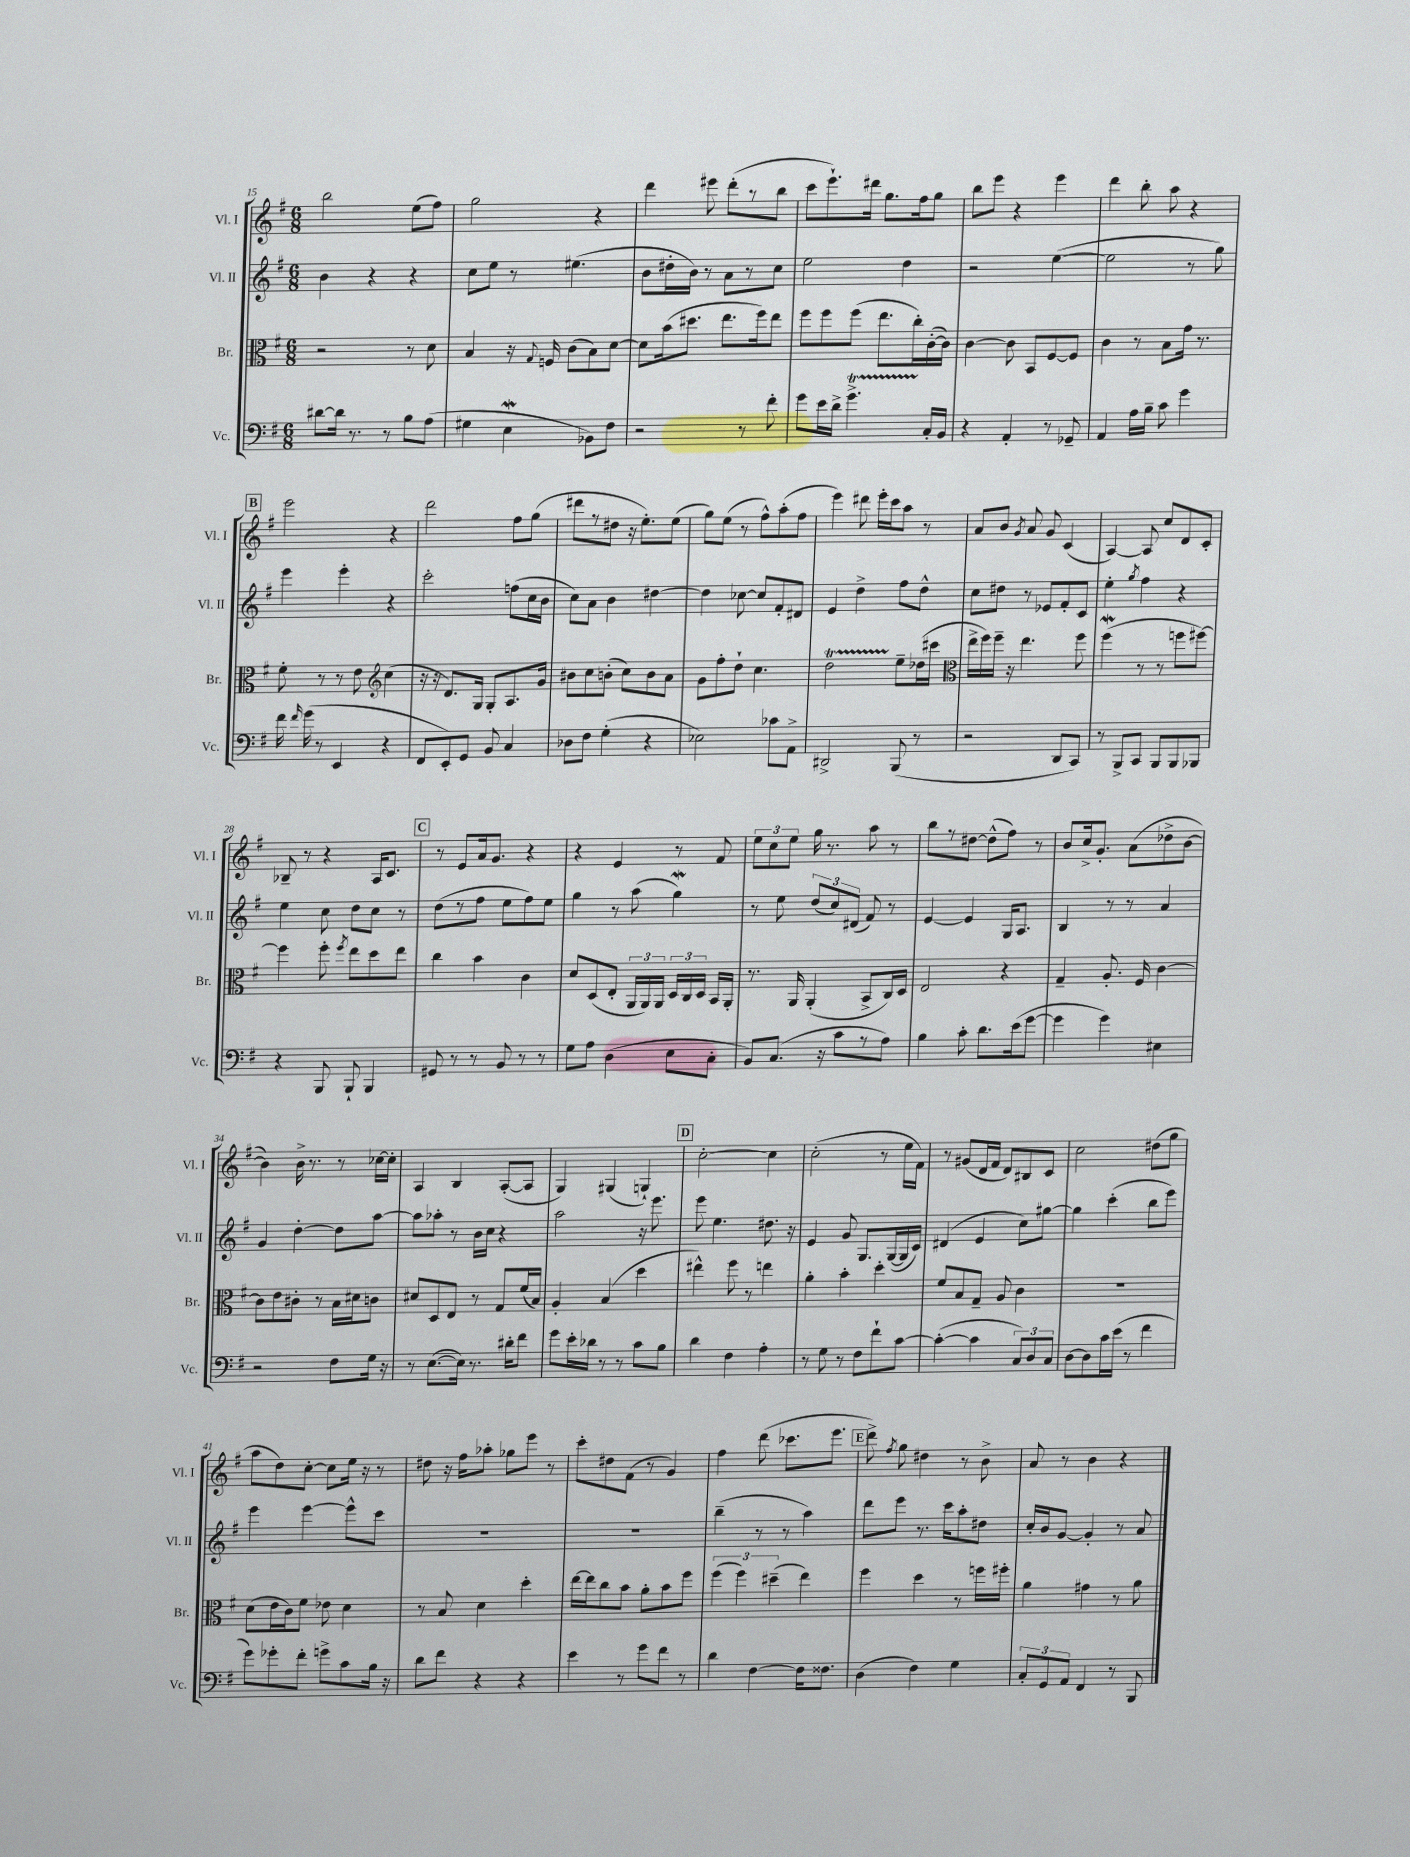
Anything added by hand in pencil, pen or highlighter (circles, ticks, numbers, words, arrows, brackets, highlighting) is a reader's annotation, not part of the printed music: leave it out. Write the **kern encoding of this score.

**kern	**kern	**kern	**kern
*staff4	*staff3	*staff2	*staff1
*clefF4	*clefC3	*clefG2	*clefG2
*k[f#]	*k[f#]	*k[f#]	*k[f#]
*M6/8	*M6/8	*M6/8	*M6/8
[8d#\L	2r	4b\	2bb\
16d#\]Jk	.	.	.
8.r	.	.	.
.	.	4r	.
8r	.	.	.
8B\L	8r	4r	(8ee\L
(8A\J	8d\	.	8ff#\J)
=	=	=	=
4G#\	4B/	8cc\L	2gg\
.	.	8ee\J	.
4E\	16r	8r	.
.	8qqG/	.	.
.	16F/	.	.
.	(8c\L	(4.ee#\	.
8BB-\L)	8B\)	.	4r
8F#\J	[8d\J	.	.
=	=	=	=
2r	8d\]L	8b\L	4ddd\
.	(16b\k	16dd#'\L	.
.	8.dd#\J	16b\JJ)	.
.	.	8r	8eee#\
.	8.ee\L	8a\L	(8ddd'\L
8r	.	8r	8r
.	16ff#\k)	.	.
8f#'\	8ee\J	8cc\J	8bb\J
=	=	=	=
8g\L	8ff#\L	2ee\	8ccc\L
16e\L	8ff#\	.	8.eee`\)
16d^\JJ	.	.	.
4.g^\	(8ff#\J	.	.
.	.	.	16ddd#\Jk
.	8.ee\L	.	8.gg\L
.	.	4dd\	.
.	16cc'\L)	.	16ff#\k
16C'/LL	([16c'\	.	8gg\J
16BB/JJ	16c\]JJ)	.	.
=	=	=	=
4r	[4c\	2r	8bb\L
.	.	.	8eee\J
4AA'/	8c\]	.	4r
.	8BB/L	.	.
8r	[8F#/	([4ee\	4eee\
8GG-~/	8F#/]J	.	.
=	=	=	=
4AA/	4c\	2ee\]	4ddd\
16A\LL	8r	.	8bb'\
16B~\JJ	.	.	.
8c\	8B\L	.	8aa\
4g\	16g\Jk	8r	4r
.	8.r	.	.
.	.	8gg\)	.
=	=	=	=
16f#\	8f#'\	4eee\	2eee\
16qqf#/	.	.	.
(16g\	.	.	.
8r	8r	.	.
4EE/	8r	4eee'\	.
.	8e\	.	.
*	*clefG2	*	*
4r	(4cc\	4r	4r
=	=	=	=
8FF#/L	16r	2ccc'\	2ddd\
.	16r	.	.
8EE'/)	8.d/L)	.	.
8GG/J	.	.	.
.	16G/Jk	.	.
8BB/	8G'/L	.	.
4C/	8.A/	(8ff\L	8ff#\L
.	.	16cc\L	(8gg\J
.	16g/Jk	16b\JJ	.
=	=	=	=
8D-\L	8b#\L	8cc\L)	8ddd#\L
8F#\J	8cc\	8a\J	8r
(4G'\	(8b'\J	4b\	8dd#\J
.	8cc\L)	.	16r
.	.	.	8.ee'\L)
4r	8b\	[4dd#\	.
.	8a\J	.	(8ee\J
=	=	=	=
2E-\)	8g\L	4dd#\]	8gg\L)
.	8ff#'\	.	(8ee\J
.	8dd`\J	[8cc-\	8r
.	4.cc\	8cc-/]L	8ff#^^\L)
8c-\L	.	8f#'/	(8aa'\
8AA^\J	.	8d#/J	8ff#\J
=	=	=	=
2DD#^/	2dd\	4e/	4eee\)
.	.	4dd^\	8ddd#\
.	.	.	16eee'\LL
.	.	.	16ccc\J
(8BBB/	8ee~\L	8ff#\L	8aa\J
8r	(16dd-\L	8dd^^\J	8r
.	16ccc#\JJ	.	.
=	=	=	=
*	*clefC3	*	*
2r	16ee^\LL	8cc\L	8a/L
.	16ff#\)	.	.
.	16ff#~\JJ	8dd#\J	8b/J
.	16r	.	.
.	.	.	8qg/
.	4.ee\	8r	8a/
.	.	8e-/L	8g/
8DD/L	.	8f#'/	(4c/
8CC/J)	8ff#\	8c/J	.
=	=	=	=
8r	(4ff#\	4ee'\	[4A/)
8BBB^/L	.	.	.
.	.	8qgg/	.
8CC/J	8r	4ff#\	8A/]
8BBB/L	8r	.	8cc/L
8BBB/	8ff\L	4r	8d/
8BBB-/J	[8ff#\J)	.	8c'/J
=	=	=	=
4r	4ff#\]	4ee\	8B-~/
.	.	.	8r
8BBB/	8ff#'\	8cc\	4r
.	8qff#/	.	.
8BBB`/	8ee\L	8dd\L	.
4BBB/	8dd\	8cc\J	16A/LK
.	.	.	8.c/J
.	8ee\J	8r	.
=	=	=	=
8GG#/	4cc\	(8dd\L	8r
8r	.	8r	8e/L
8r	4b\	8ff#\J	16a/k
.	.	.	8.g/J
8BB/	.	8ee\L	.
8r	4c\	8ff#\)	4r
8r	.	8ee\J	.
=	=	=	=
8G\L	8d/L	4gg\	4r
8A\J	(8D/	.	.
(4D\	8E'/J	8r	4e/
.	24AA/LL	(8aa\	.
.	24AA/)	.	.
.	24AA/JJ	.	.
8E\L	24D/LL	4gg\)	8r
.	24C/	.	.
.	24D/JJ	.	.
8C'\J	16BB/LL	.	8f#/
.	16AA'/JJ	.	.
=	=	=	=
8BB/L)	8.r	8r	12ee\L
.	.	.	12cc\
(8.C/J	.	8ee\	.
.	.	.	12ee\J
.	16AA/	.	.
.	(4AA'/	(12dd/L	16gg\
16r	.	.	8.r
.	.	12cc/)	.
8c\L	.	.	.
.	.	(12d#/J	.
8r	8BB^/L	8f#/)	8aa\
8A\J)	16C/L)	8r	8r
.	16D/JJ	.	.
=	=	=	=
4B\	2E/	[4e/	8bb\L
.	.	.	8r
8c'\	.	4e/]	[8dd#\J
8.d\L	.	.	(8dd#^^\]L
.	4r	16G/LK	8ff#\J)
(16e\k	.	8.A/J	.
[8g\J	.	.	8r
=	=	=	=
4g\]	4G~/	4B/	8b/L
.	.	.	16cc^/k
.	.	.	8.g'/J
4g\)	8.A'/	8r	.
.	.	8r	(8a\L
.	16F#/	.	.
4E#\	[4c\	4a/	8dd-^\
.	.	.	[8b\J
=	=	=	=
2r	8c\]L	4g/	4b\])
.	8e\	.	.
.	8c#'\J	[4dd'\	16b^\
.	.	.	8.r
.	8r	.	.
8F#\L	16B\LL	8dd\]L	8r
.	16d#\J	.	.
16G\Jk	8c\J	[8aa\J	[16cc-\LL
16r	.	.	16cc-'\]JJ
=	=	=	=
8r	8d#/L	8aa\]L	4A/
([8.E\L	8D/	8aa-'\J	.
.	8E/J	8r	4B/
16E\]Jk)	.	.	.
8.r	8r	16b\LL	.
.	.	16cc\JJ	.
.	8G/L	4r	([8A'/L
16d#'\LK	.	.	.
8f#\J	(16f#/L	.	8A/]J
.	16B/JJ)	.	.
=	=	=	=
8g\L	4A'/	2aa\	4G/)
16e'\L	.	.	.
16d-\JJ	.	.	.
8r	(4B/	.	(4G#/
8r	.	.	.
8c\L	4dd\	16r	4G`/)
.	.	8.eee\	.
8B\J	.	.	.
=	=	=	=
4d\	4ee#^^\)	8eee\	[2cc'\
.	.	4.ee\	.
4F#\	8ff#\	.	.
.	8r	.	.
4A'\	4ee\	8.dd#\	4cc\]
.	.	16r	.
=	=	=	=
8r	4a'\	4e/	(2cc'\
8G\	.	.	.
8r	4b'\	8g/	.
8F#\L	.	8.G/L	.
8f#`\	4dd'\	.	8r
.	.	([16G/L	.
[8c\J	.	16G/]	16ee\LL
.	.	16c/JJ)	16f#\JJ)
=	=	=	=
(4c'\_	8f#/L	(4d#/	8r
.	8B/	.	(8g#/L
4c\]	8G~/J	4e/	16d/L
.	.	.	16f#/JJ
.	8A/	.	8d/L)
12C/L)	4c\	8cc\L)	8B#/
12D/	.	.	.
.	.	[8gg#\J	8c/J
12C/J	.	.	.
=	=	=	=
[8D\L	2.r	4gg#\]	2cc\
8D\]	.	.	.
16c\L	.	(4ccc'\	.
(16e\JJ	.	.	.
8r	.	.	.
4f#\	.	8bb\L	(8dd#\L
.	.	8eee\J)	8gg\J
=	=	=	=
8g\L)	(8d\L	4eee\	8aa\L
8g-'\	16e\L	.	8dd\)
.	16c\J)	.	.
8f#'\J	8f#\J	[4eee\	[8cc'\J
8g^\L	8e-\	.	8cc\]L
8c\	4d\	8eee^^\]L	16ee\Jk
.	.	.	16r
16B\Jk	.	8ccc\J	8r
16r	.	.	.
=	=	=	=
8d\L	8r	2.r	8dd#\
8f#\J	8B/	.	16r
.	.	.	16ff#\LK
4r	4d\	.	8aa-'\J
.	.	.	8gg-\L
4r	4dd'\	.	8eee\J
.	.	.	8r
=	=	=	=
4e\	[16ee\LL	2.r	8ccc'\L
.	16ee\]J	.	.
.	8cc\	.	8dd#\
8r	8b\J	.	(8f#\J
8g\L	8a'\L	.	8r
8f#\J	8b\	.	4g/)
8r	8ff#\J	.	.
=	=	=	=
4d\	(6ff#\	(4bb~\	4ff#\
.	6ff#\)	.	.
[4F#\	.	8r	(8ddd\
.	(6dd#~\	.	.
.	.	8r	8.ccc-\L
16F#\]LK	4ee\)	4aa\)	.
8.F##\J	.	.	8.eee\J
=	=	=	=
(4D\	4ff#\	8ddd\L	8ddd^\)
.	.	.	8qff#/
.	.	8eee\J	8gg\
4F#\)	4dd\	8.r	4dd#\
.	.	16ccc\LK	.
4G\	8r	8aa'\	8r
.	16ff\LL	8dd#\J	8b^\
.	16ff#'\JJ	.	.
=	=	=	=
12C'/L	4a\	16cc'/LL	8a/
.	.	16b/J	.
12GG/	.	.	.
.	.	[8g/J	8r
12AA/J	.	.	.
4FF#/	4g#\	4g'/]	4b\
8r	8r	8r	4r
8BBB/	8a\	8a/	.
==	==	==	==
*-	*-	*-	*-
